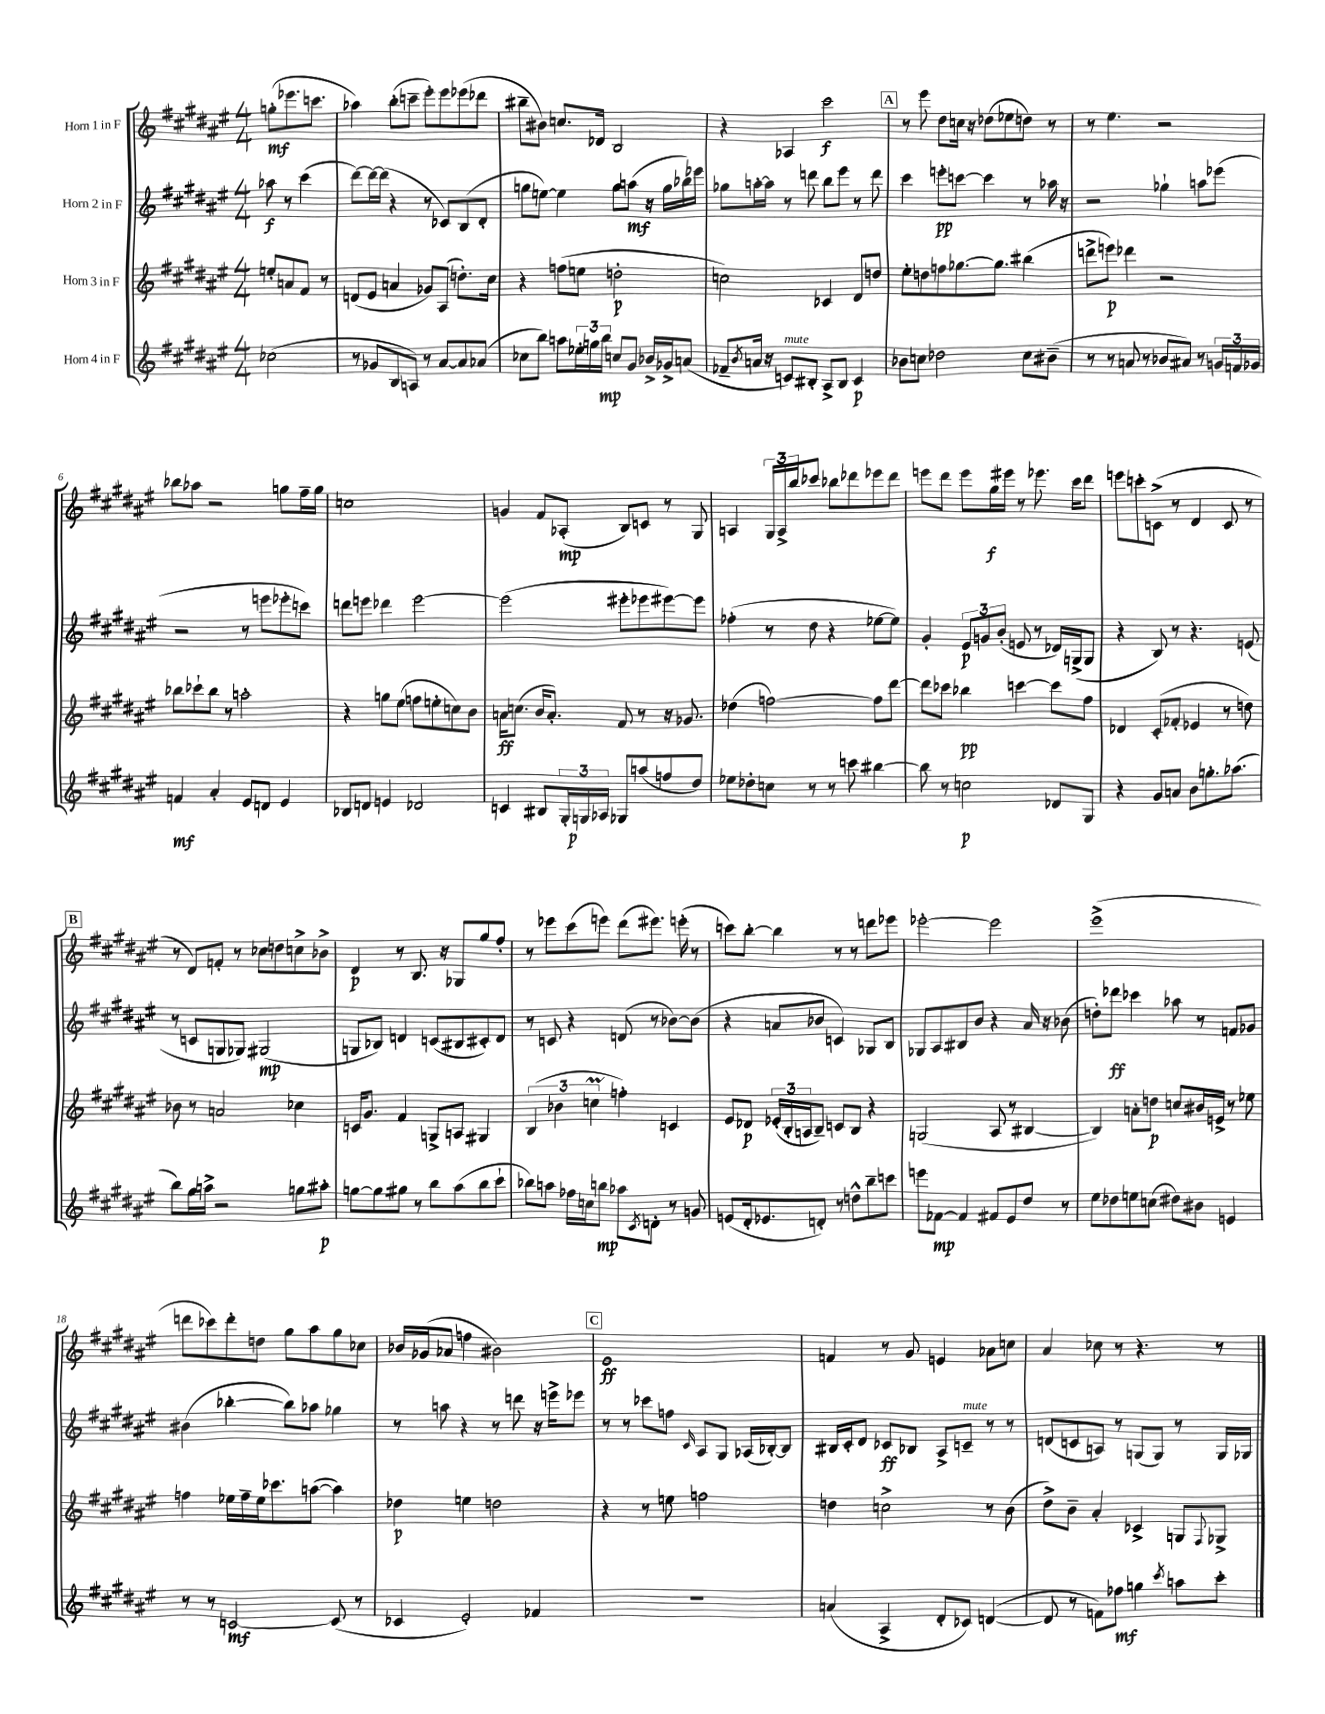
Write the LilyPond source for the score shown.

<<
\new StaffGroup <<
\new Staff = "s0" \with { instrumentName = "Horn 1 in F" } {
    \clef treble \key fis \major \numericTimeSignature \time 4/4 \partial 2
    g''8-.\mf( ees'''8. c'''8. |
    aes''4) b''8-.( c'''8-- eis'''8-.) eis'''8 ees'''8( des'''8 |
    bis''8-- bis'8) c''8. des'16 b2 |
    r4 aes4 cis'''2\f |
    \mark \markup { \box "A" } r8 eis'''8 dis''8 c''16 r16 des''8( ees''8 d''8) r8 |
    r8 eis''4. r2 |
    bes''8 aes''8 r2 g''8 fis''16-- g''16 |
    c''1 |
    g'4 fis'8 aes8-.\mp( b8) c'8 r8 gis8 |
    a4 \tuplet 3/2 { gis16 a16-> b''16 } ces'''8 bes''8 des'''8 ees'''8 des'''8 |
    e'''8 dis'''8 e'''8 gis''16\f eis'''16 r8 ees'''8. cis'''16 dis'''8 |
    e'''8 c'''8-. c'8->( r8 dis'4 c'8 r8 |
    \mark \markup { \box "B" } r8 dis'8) f'8-. r8 ces''8 d''8 c''8-> bes'8-> |
    dis'4\p r8 b8. r16 ges8 gis''8 fis''8-. |
    r8 ees'''8 cis'''8( e'''8) dis'''8( eis'''8.) e'''16-.( r8 |
    c'''8) b''8~-. b''4 r8 r8 d'''8 ees'''8 |
    ees'''2~-. ees'''2 |
    eis'''1->( |
    d'''8 ces'''8) d'''8-. d''8 gis''8 ais''8 gis''8 ces''8 |
    bes'16 ges'16( aes'8 f''4 bis'2) |
    \mark \markup { \box "C" } eis'1\ff |
    f'4 r8 gis'8 e'4 aes'8 c''8 |
    ais'4 ces''8 r8 r4. r8 \bar "|." |
}
\new Staff = "s1" \with { instrumentName = "Horn 2 in F" } {
    \clef treble \key fis \major \numericTimeSignature \time 4/4 \partial 2
    aes''8\f r8 cis'''4( |
    dis'''8~) dis'''16~ dis'''16( r4 r8 ces'8) b8( dis'8-. |
    g''8 e''8~) e''4 g''8 a''8\mf( r16 g''16 bes''16) ees'''16 |
    ges''8 a''16~-. a''16 r8 d'''8 b''8 eis'''8 r8 d'''8 |
    \mark \markup { \box "A" } cis'''4 e'''8-.\pp c'''8~ c'''4 r8 aes''16 r16 |
    r2 ges''4-! a''8 ees'''8( |
    r2 r8 e'''8 ees'''8-. c'''8) |
    d'''8 e'''8 des'''4 e'''2~ |
    e'''2( eis'''8-. ees'''8 eis'''8~) eis'''8 |
    fes''4-.( r8 dis''8 r4 ees''8~ ees''8) |
    gis'4-. \tuplet 3/2 { eis'8\p g'8 b'8-.( } e'8 r8 des'16) g16->( g8 |
    r4 b8) r8 r4. e'8( |
    \mark \markup { \box "B" } r8 c'8 g8 ges8) gis2\mp( |
    g8 bes8) d'4 c'8( bis8 cis'8-.) d'8 |
    r8 c'8 r4 d'8( r8 bes'8~) bes'8( |
    r4 a'8 bes'8 c'4) ges8 b8 |
    ges8 ais8 bis8 b'8 r4 ais'16 r16 bes'8( |
    d''8-.) des'''8\ff ces'''4 aes''8 r8 f'8 ges'8 |
    bis'4( bes''4~-. bes''8) aes''8 ges''4 |
    r8 a''8 r4 r8 d'''8 r16 e'''16-> ees'''8 |
    \mark \markup { \box "C" } r8 r8 ces'''8 f''8 \grace { cis'16 } ais8 gis8 aes16( bes16~-.) bes8 |
    bis16 cis'16-. dis'8 ces'8\ff bes8 ais8-> c'8--^\markup { \italic "mute" } r8 r8 |
    d'8( c'8 a8) r8 g8( g8) r8 g16 ges16 \bar "|." |
}
\new Staff = "s2" \with { instrumentName = "Horn 3 in F" } {
    \clef treble \key fis \major \numericTimeSignature \time 4/4 \partial 2
    e''8-. a'8 fis'8 r8 |
    d'8( eis'8 a'4 ges'8) ais8( d''8.-.) cis''16 |
    r4 f''8( e''8 d''2-.\p |
    c''2) ces'4 dis'8 d''8 |
    \mark \markup { \box "A" } eis''8-. d''8 f''8 ges''8.~ ges''8. bis''4( |
    d'''8-> e'''8\p) des'''4 r2 |
    bes''8 ces'''8-! bes''8 r8 a''2-. |
    r4 g''8 eis''8( f''8 e''8-. c''8) b'8 |
    a'16\ff c''8.( b'16 a'8.-.) fis'8 r8 r16 ges'8. |
    des''4( f''2~) f''8 dis'''8~ |
    dis'''8 ces'''8 bes''4\pp c'''4~ c'''8 fis''8 |
    des'4 cis'8-.( fes'8-. ees'4 r8 d''8) |
    \mark \markup { \box "B" } bes'8 r8 a'2 ces''4 |
    c'16 gis'8. fis'4 g8-> a8 gis4 |
    \tuplet 3/2 { b4( bes'4 c''4\prall } f''4-.) c'4 |
    eis'8 des'8\p \tuplet 3/2 { ees'16-.( b16-. a16 } b8--) c'8 b8 r4 |
    g2( ais8 r8 bis4~ |
    bis4) a'8-. d''8\p c''8 bis'16 e'16-> r8 ees''8 |
    f''4 ees''16 f''16-- ees''16 ces'''8. a''8~( a''4) |
    des''4\p e''4 d''2 |
    \mark \markup { \box "C" } r4 r8 e''8 f''2 |
    d''4 c''2-> r8 b'8( |
    dis''8->) b'8-- ais'4-. ces'4-> g8 \appoggiatura { fis8 } ges8-> \bar "|." |
}
\new Staff = "s3" \with { instrumentName = "Horn 4 in F" } {
    \clef treble \key fis \major \numericTimeSignature \time 4/4 \partial 2
    ces''2( |
    r8 ges'8 b8 a8) r8 ais'8~ ais'8 aes'8( |
    ces''8 b''8) a''8 \tuplet 3/2 { ees''16-. g''16 b''16\mp } c''8 gis'8 bes'16-> ges'16-> a'8( |
    fes'8-- \acciaccatura { b'8 } a'16 r16 c'8^\markup { \italic "mute" }) bis8-. ais8-> bis8 c'4\p |
    \mark \markup { \box "A" } bes'8 c''8 des''2 c''8 bis'8--( |
    r8 r8 a'8 r8 bes'8 ais'8) r8 \tuplet 3/2 { g'16 f'16 ges'16 } |
    f'4\mf ais'4-. eis'8 d'8 eis'4 |
    bes8 d'8 e'4 des'2 |
    c'4 bis8 \tuplet 3/2 { gis16-. g16\p aes16 } ges8 a''8( f''8 dis''8) |
    ees''8 des''8-. c''8 r8 r8 c'''8 bis''4~ |
    bis''8 r8 c''2\p des'8 gis8 |
    r4 gis'8 a'8 b'8 g''8.-. aes''8.( |
    \mark \markup { \box "B" } b''8) gis''16 a''16-> r2 g''8 ais''8-.\p |
    g''8~ g''8 gis''8 r8 b''8 ais''8( b''8 cis'''8-! |
    bes''8) a''8 fes''16 c''16 b''8\mp aes''8 \acciaccatura { cis'8 } d'8-. r8 g'8 |
    e'8( dis'16-. ees'8. d'8-.) r8 d''8-^ b''8-- c'''8 |
    e'''8 fes'8~\mp fes'4 fis'8 eis'8 dis''8 r8 |
    eis''8 des''8 e''8 c''8( dis''8) bis'8 e'4 |
    r8 r8 c'2~\mf c'8( r8 |
    ces'4 eis'2-.) fes'4 |
    \mark \markup { \box "C" } r1 |
    a'4( ais4-> dis'8-. ces'8) d'4~( |
    d'8 r8 f'8) fes''8\mf g''4 \acciaccatura { cis'''8 } a''8 cis'''8-. \bar "|." |
}
>>
>>
